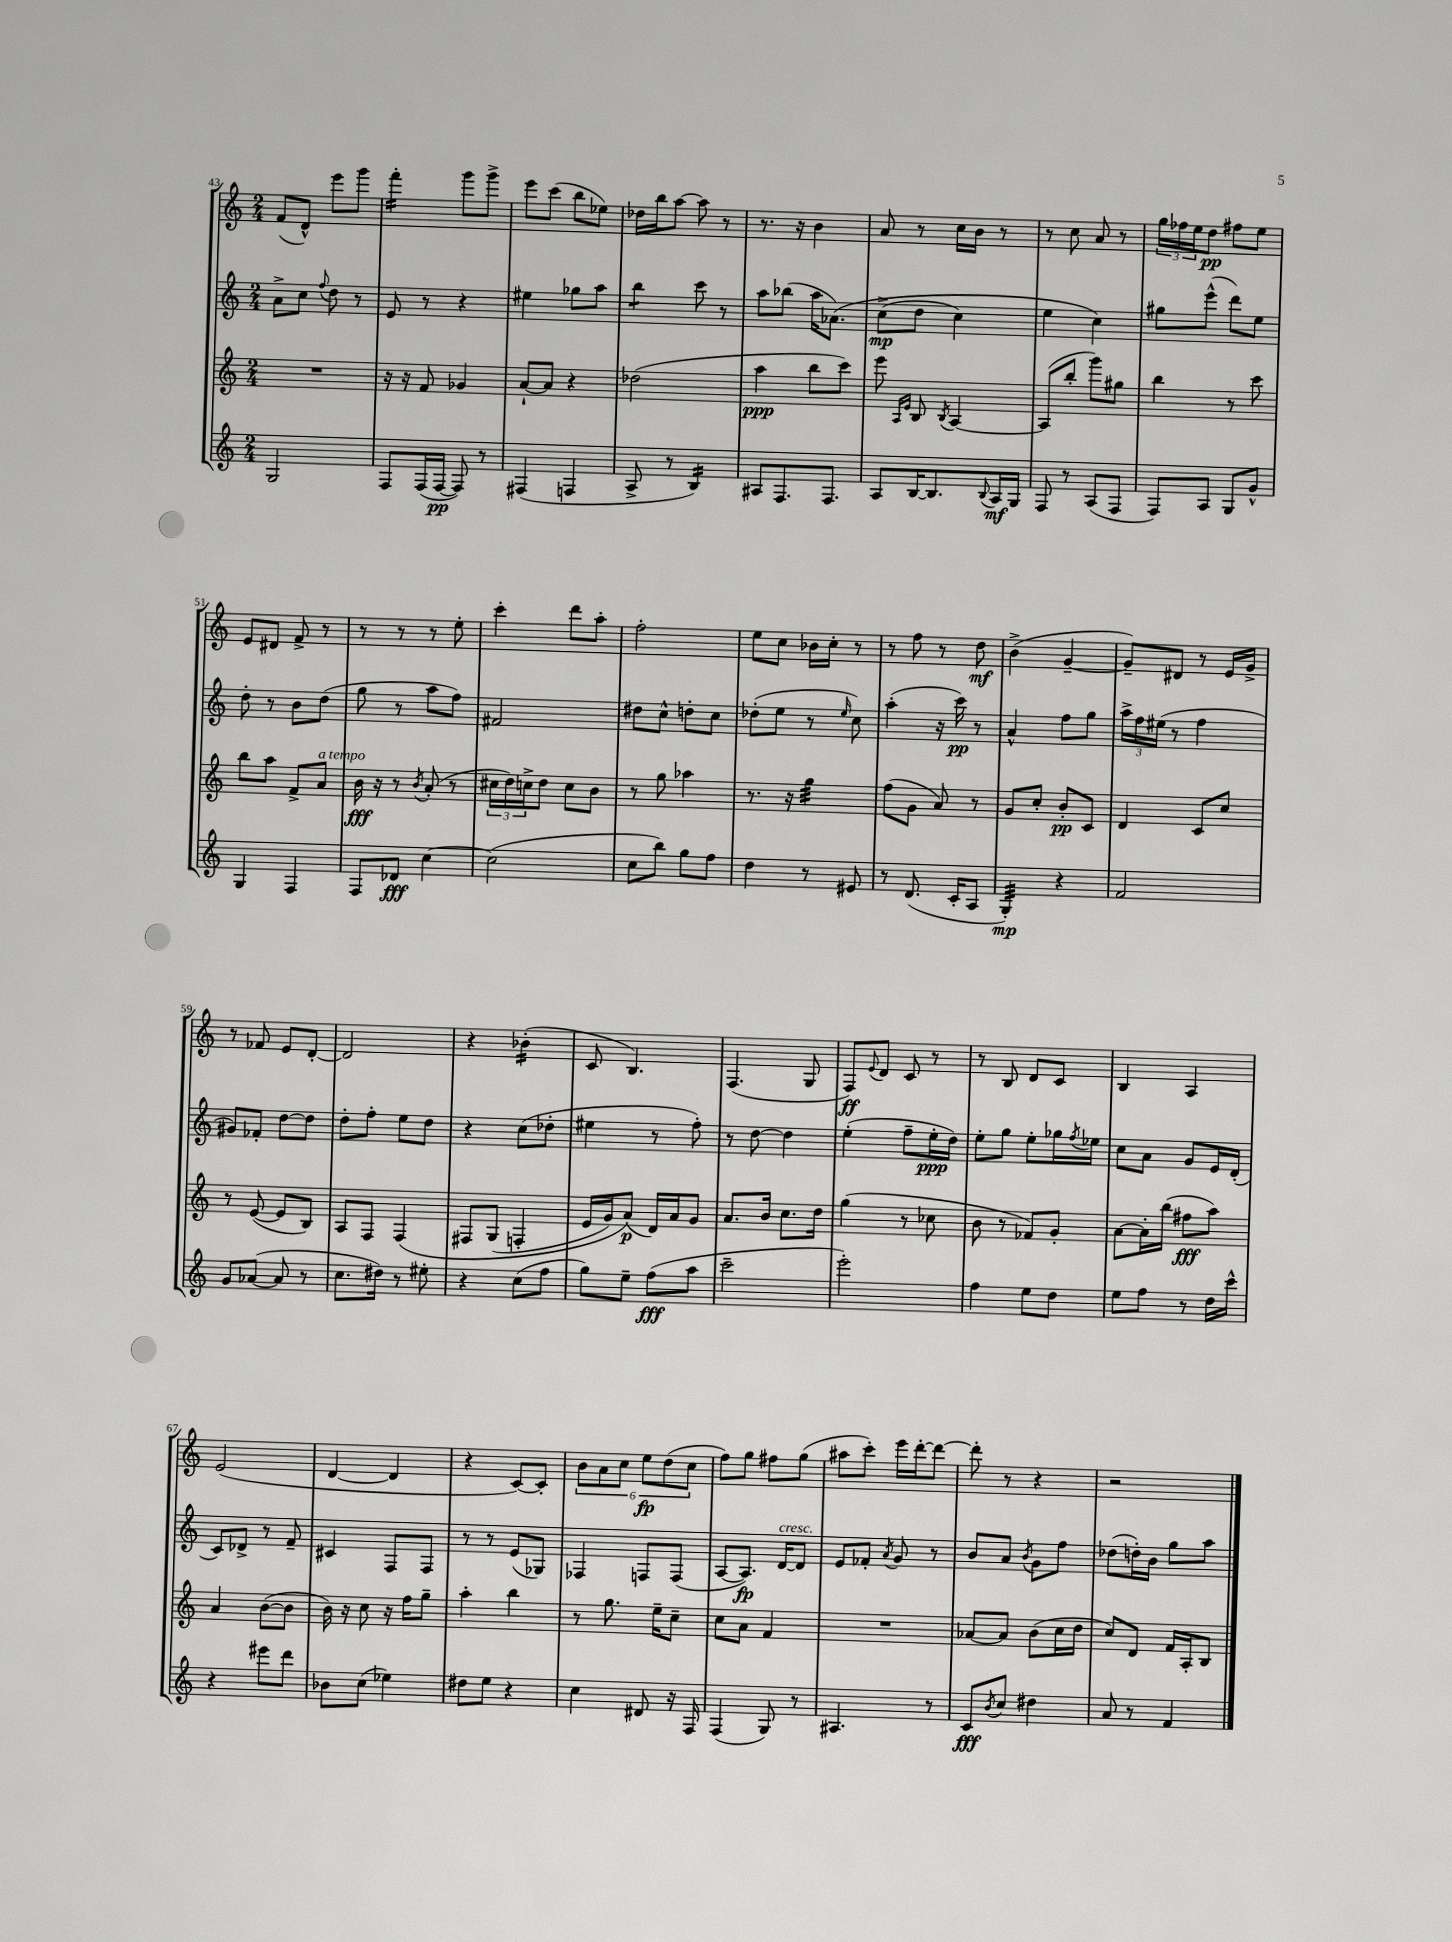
<<
\new StaffGroup <<
\new Staff = "s0" {
    \clef treble \key c \major \numericTimeSignature \time 2/4
    f'8( d'8-^) e'''8 g'''8 |
    f'''4:16-. g'''8 g'''8-> |
    e'''8 c'''8( b''8 ees''8) |
    des''16 b''16 a''8~ a''8 r8 |
    r8. r16 b'4 |
    a'8 r8 c''16 b'16 r8 |
    r8 c''8 a'8 r8 |
    \tuplet 3/2 { g''16 fes''16 e''16 } d''8\pp fis''8 e''8 |
    e'8 dis'8 f'8-> r8 |
    r8 r8 r8 e''8-. |
    c'''4-. d'''8 a''8-. |
    f''2-. |
    e''8 c''8 bes'16 c''16-. r8 |
    r8 f''8 r8 d''8\mf |
    b'4->( g'4~-- |
    g'8--) dis'8 r8 e'16 g'16-> |
    r8 fes'8 e'8 d'8~-. |
    d'2 |
    r4 bes'4:16-.( |
    c'8 b4.) |
    f4.( g8 |
    f8\ff) \appoggiatura { e'8 } d'8 c'8 r8 |
    r8 b8 d'8 c'8 |
    b4 a4 |
    e'2( |
    d'4~ d'4 |
    r4 c'8~) c'8-. |
    \tuplet 6/4 { b'8 a'8 c''8 e''8\fp d''8( c''8 } |
    f''8) g''8 fis''8 g''8( |
    ais''8 c'''8-.) e'''16 d'''16~-. d'''8~ |
    d'''8-. r8 r4 |
    r2 \bar "|." |
}
\new Staff = "s1" {
    \clef treble \key c \major \numericTimeSignature \time 2/4
    a'8-> c''8 \appoggiatura { f''8 } d''8 r8 |
    e'8 r8 r4 |
    eis''4 ges''8 a''8 |
    b''4:8 c'''8 r8 |
    a''8 bes''8( a''16 aes'8.)\( |
    c''8->\mp( d''8 c''4) |
    e''4 c''4\) |
    gis''8 e'''8-^( d'''8) e''8 |
    d''8-. r8 b'8 d''8( |
    g''8 r8 a''8 f''8) |
    fis'2 |
    dis''8 c''8-^ d''8-. c''8 |
    des''8-.( e''8 r8 \grace { e''16 } c''8) |
    a''4-.( r16 c'''16\pp) r8 |
    a'4-^ f''8 g''8 |
    \tuplet 3/2 { a''16-> f''16 eis''16( } r8 f''4 |
    gis'8) fes'8-. d''8~ d''8 |
    d''8-. f''8-. e''8 d''8 |
    r4 c''8( des''8-. |
    eis''4 r8 f''8-.) |
    r8 d''8~ d''4 |
    e''4-.( f''8-- e''16-.\ppp d''16) |
    e''8-. g''8 e''8-. ges''16 \acciaccatura { f''8 } ees''16 |
    c''8 a'8 g'8 e'16 d'16-.( |
    c'8) des'8-> r8 f'8-- |
    cis'4 f8 f8 |
    r8 r8 e'8( ges8) |
    fes4 f8 f8( |
    a8~ a8.\fp) d'16~^\markup { \italic "cresc." } d'8 |
    e'8 fes'8-. \acciaccatura { a'8 } g'8 r8 |
    b'8 a'8 \acciaccatura { b'8 } g'8 f''8 |
    des''8( d''16-.) b'16 g''8 a''8 \bar "|." |
}
\new Staff = "s2" {
    \clef treble \key c \major \numericTimeSignature \time 2/4
    R2 |
    r16 r16 f'8 ges'4 |
    a'8~-! a'8 r4 |
    des''2( |
    a''4\ppp b''8 c'''8) |
    e'''8 \grace { a16 e'16 } b8 \acciaccatura { b8 } a4~ |
    a8( b''8-. g'''8) gis''8 |
    b''4 r8 c'''8 |
    b''8 a''8 f'8-> a'8^\markup { \italic "a tempo" } |
    b'16\fff r16 r8 \acciaccatura { b'8 } a'8-.( r8 |
    \tuplet 3/2 { cis''16 d''16) c''16-> } d''8 c''8 b'8 |
    r8 g''8 aes''4 |
    r8. r16 g''4:32 |
    f''8( g'8 a'8) r8 |
    g'8 c''8-. b'8-.\pp c'8 |
    d'4 c'8 c''8 |
    r8 e'8~( e'8 b8) |
    a8 f8 f4\( |
    fis8 g8( f4-. |
    e'16 g'16) a'8\p(\) d'16) a'16 g'8 |
    a'8. b'16 c''8. d''16 |
    g''4( r8 ces''8 |
    b'8 r8 fes'8) g'8-. |
    a'8~ a'16-. b''16( fis''8\fff a''8) |
    a'4 b'8~( b'8 |
    b'16) r16 c''8 r16 f''16 g''8-- |
    a''4-. b''4 |
    r8 g''8. e''16-- c''8-- |
    c''8 a'8 f'4 |
    R2 |
    aes'8~ aes'8 b'8( c''16 d''16 |
    c''8) d'8 f'16 a16-. b8 \bar "|." |
}
\new Staff = "s3" {
    \clef treble \key c \major \numericTimeSignature \time 2/4
    g2 |
    f8 f16( f16~\pp f8) r8 |
    fis4( f4 |
    a8-> r8 b4:16) |
    ais8 f8. f8. |
    a8 b16~ b8. \appoggiatura { b8 } a16\mf g16 |
    f8 r8 a8( f8 |
    f8) a8 g8 g'8-^ |
    g4 f4 |
    f8 des'8\fff c''4~ |
    c''2( |
    c''8 b''8) g''8 f''8 |
    d''4 r8 eis'8 |
    r8 d'8.( c'16-. a8 |
    g4:32-.\mp) r4 |
    f'2 |
    g'8 aes'8~( aes'8 r8 |
    c''8. dis''16) r8 eis''8-. |
    r4 c''8( f''8 |
    g''8) e''8-- f''8\fff( a''8 |
    c'''2-- |
    e'''2-.) |
    f''4 e''8 d''8 |
    e''8 f''8 r8 d''16 c'''16-^ |
    r4 eis'''8 d'''8 |
    bes'8 c''8( ees''4) |
    dis''8 e''8 r4 |
    c''4 dis'8 r16 f16 |
    f4( g8) r8 |
    ais4. r8 |
    c'8\fff \acciaccatura { b'8 } c''8 dis''4 |
    a'8 r8 f'4 \bar "|." |
}
>>
>>
\layout { \context { \Score currentBarNumber = #43 } }
